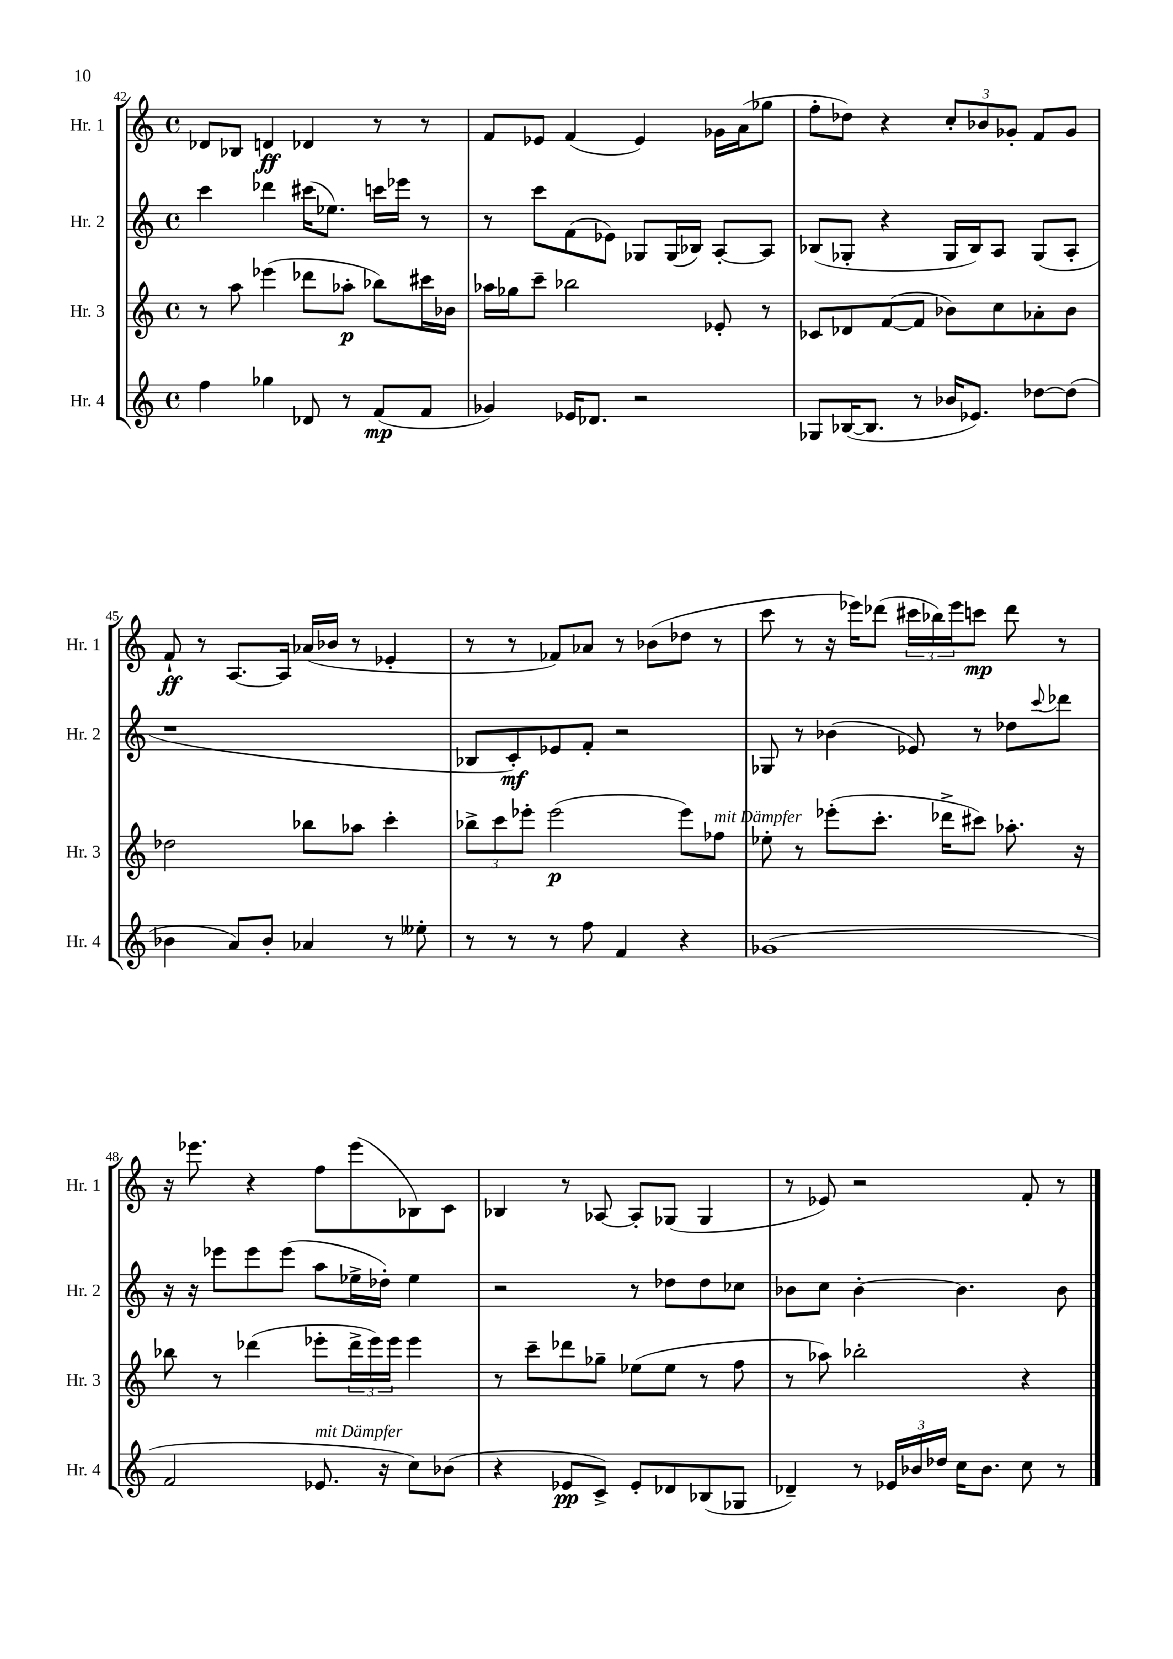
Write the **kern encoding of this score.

**kern	**kern	**kern	**kern
*staff4	*staff3	*staff2	*staff1
*clefG2	*clefG2	*clefG2	*clefG2
*k[]	*k[]	*k[]	*k[]
*M4/4	*M4/4	*M4/4	*M4/4
*met(c)	*met(c)	*met(c)	*met(c)
4ff\	8r	4ccc\	8d-/L
.	8aa\	.	8B-/J
4gg-\	(4eee-\	4ddd-\	4d/
8d-/	8ddd-\L	(16ccc#\LK	4d-/
.	.	8.ee-\J)	.
8r	8aa-'\J	.	.
(8f/L	8bb-\L)	16ccc\LL	8r
.	.	16eee-\JJ	.
8f/J	16ccc#\L	8r	8r
.	16b-\JJ	.	.
=	=	=	=
4g-/)	16aa-\LL	8r	8f/L
.	16gg-\J	.	.
.	8ccc~\J	8ccc\L	8e-/J
16e-/LK	2bb-\	(8f\	(4f/
8.d-/J	.	.	.
.	.	8e-\J)	.
2r	.	8G-/L	4e-/)
.	.	(16G-/L	.
.	.	16B-/JJ)	.
.	8e-'/	[8A'/L	16g-\LL
.	.	.	(16a\J
.	8r	8A/]J	8gg-\J
=	=	=	=
8G-/L	8c-/L	(8B-/L	8ff'\L
([16B-/K	8d-/	8G-'/J	8dd-\J)
8.B-/]J	.	.	.
.	([8f/	4r	4r
8r	8f/]J	.	.
16b-/LK	8b-\L)	16G-/LL	12cc'/L
8.e-/J)	.	16B-/J)	.
.	.	.	12b-/
.	8cc\	8A/J	.
.	.	.	12g-'/J
[8dd-\L	8a-'\	(8G-/L	8f/L
(8dd-\]J	8b-\J	8A'/J	8g-/J
=	=	=	=
4b-\	2dd-\	1r	8f`/
.	.	.	8r
8a/L)	.	.	[8.A/L
8b-'/J	.	.	.
.	.	.	16A/]Jk
4a-/	8bb-\L	.	(16a-/LL
.	.	.	16b-/JJ
.	8aa-\J	.	8r
8r	4ccc'\	.	4e-'/
8ee--'\	.	.	.
=	=	=	=
8r	12bb-^\L	8B-/L	8r
.	12ccc\	.	.
8r	.	8c'/)	8r
.	12eee-'\J	.	.
8r	(2eee-\	8e-/	8f-/L)
8ff\	.	8f'/J	8a-/J
4f/	.	2r	8r
.	.	.	(8b-\L
4r	8eee-\L)	.	8dd-\J
.	8ff-\J	.	8r
=	=	=	=
(1g-	8ee-'\	8G-/	8ccc\
.	8r	8r	8r
.	(8eee-'\L	(4b-\	16r
.	.	.	16eee-\LK)
.	8.ccc'\J	.	(8ddd-\J
.	.	8e-/)	24ccc#\LL
.	.	.	24bb-\)
.	16ddd-^\LK	.	.
.	.	.	24eee-\J
.	8ccc#\J)	8r	8ccc\J
.	8.aa-'\	8dd-\L	8ddd-\
.	.	8qqccc/	.
.	.	8ddd-\J	8r
.	16r	.	.
=	=	=	=
2f/	8bb-\	16r	16r
.	.	16r	8.eee-\
.	8r	8eee-\L	.
.	(4ddd-\	8eee-\	4r
.	.	(8eee-\J	.
8.e-/	8eee-'\L	8aa\L	8ff\L
.	24ddd-^\L	16ee-^\L	(8eee-\
.	24eee-\)	.	.
16r	.	16dd-'\JJ)	.
.	24eee-\JJ	.	.
8cc\L)	4eee-\	4ee-\	8B-\)
(8b-\J	.	.	8c\J
=	=	=	=
4r	8r	2r	4B-/
.	8ccc~\L	.	.
8e-/L	8ddd-\	.	8r
8c^/J)	8gg-~\J	.	[8A-/
8e-'/L	(8ee-\L	8r	8A-'/]L
8d-/	8ee-\J	8dd-\L	(8G-/J
(8B-/	8r	8dd-\	4G-/
8G-/J	8ff\	8cc-\J	.
=	=	=	=
4d-~/)	8r	8b-\L	8r
.	8aa-\)	8cc\J	8e-/)
8r	2bb-'\	[4b-'\	2r
24e-/LL	.	.	.
24b-/	.	.	.
24dd-/JJ	.	.	.
16cc\LK	.	4.b-\]	.
8.b-\J	.	.	.
8cc\	4r	.	8f'/
8r	.	8b-\	8r
==	==	==	==
*-	*-	*-	*-
